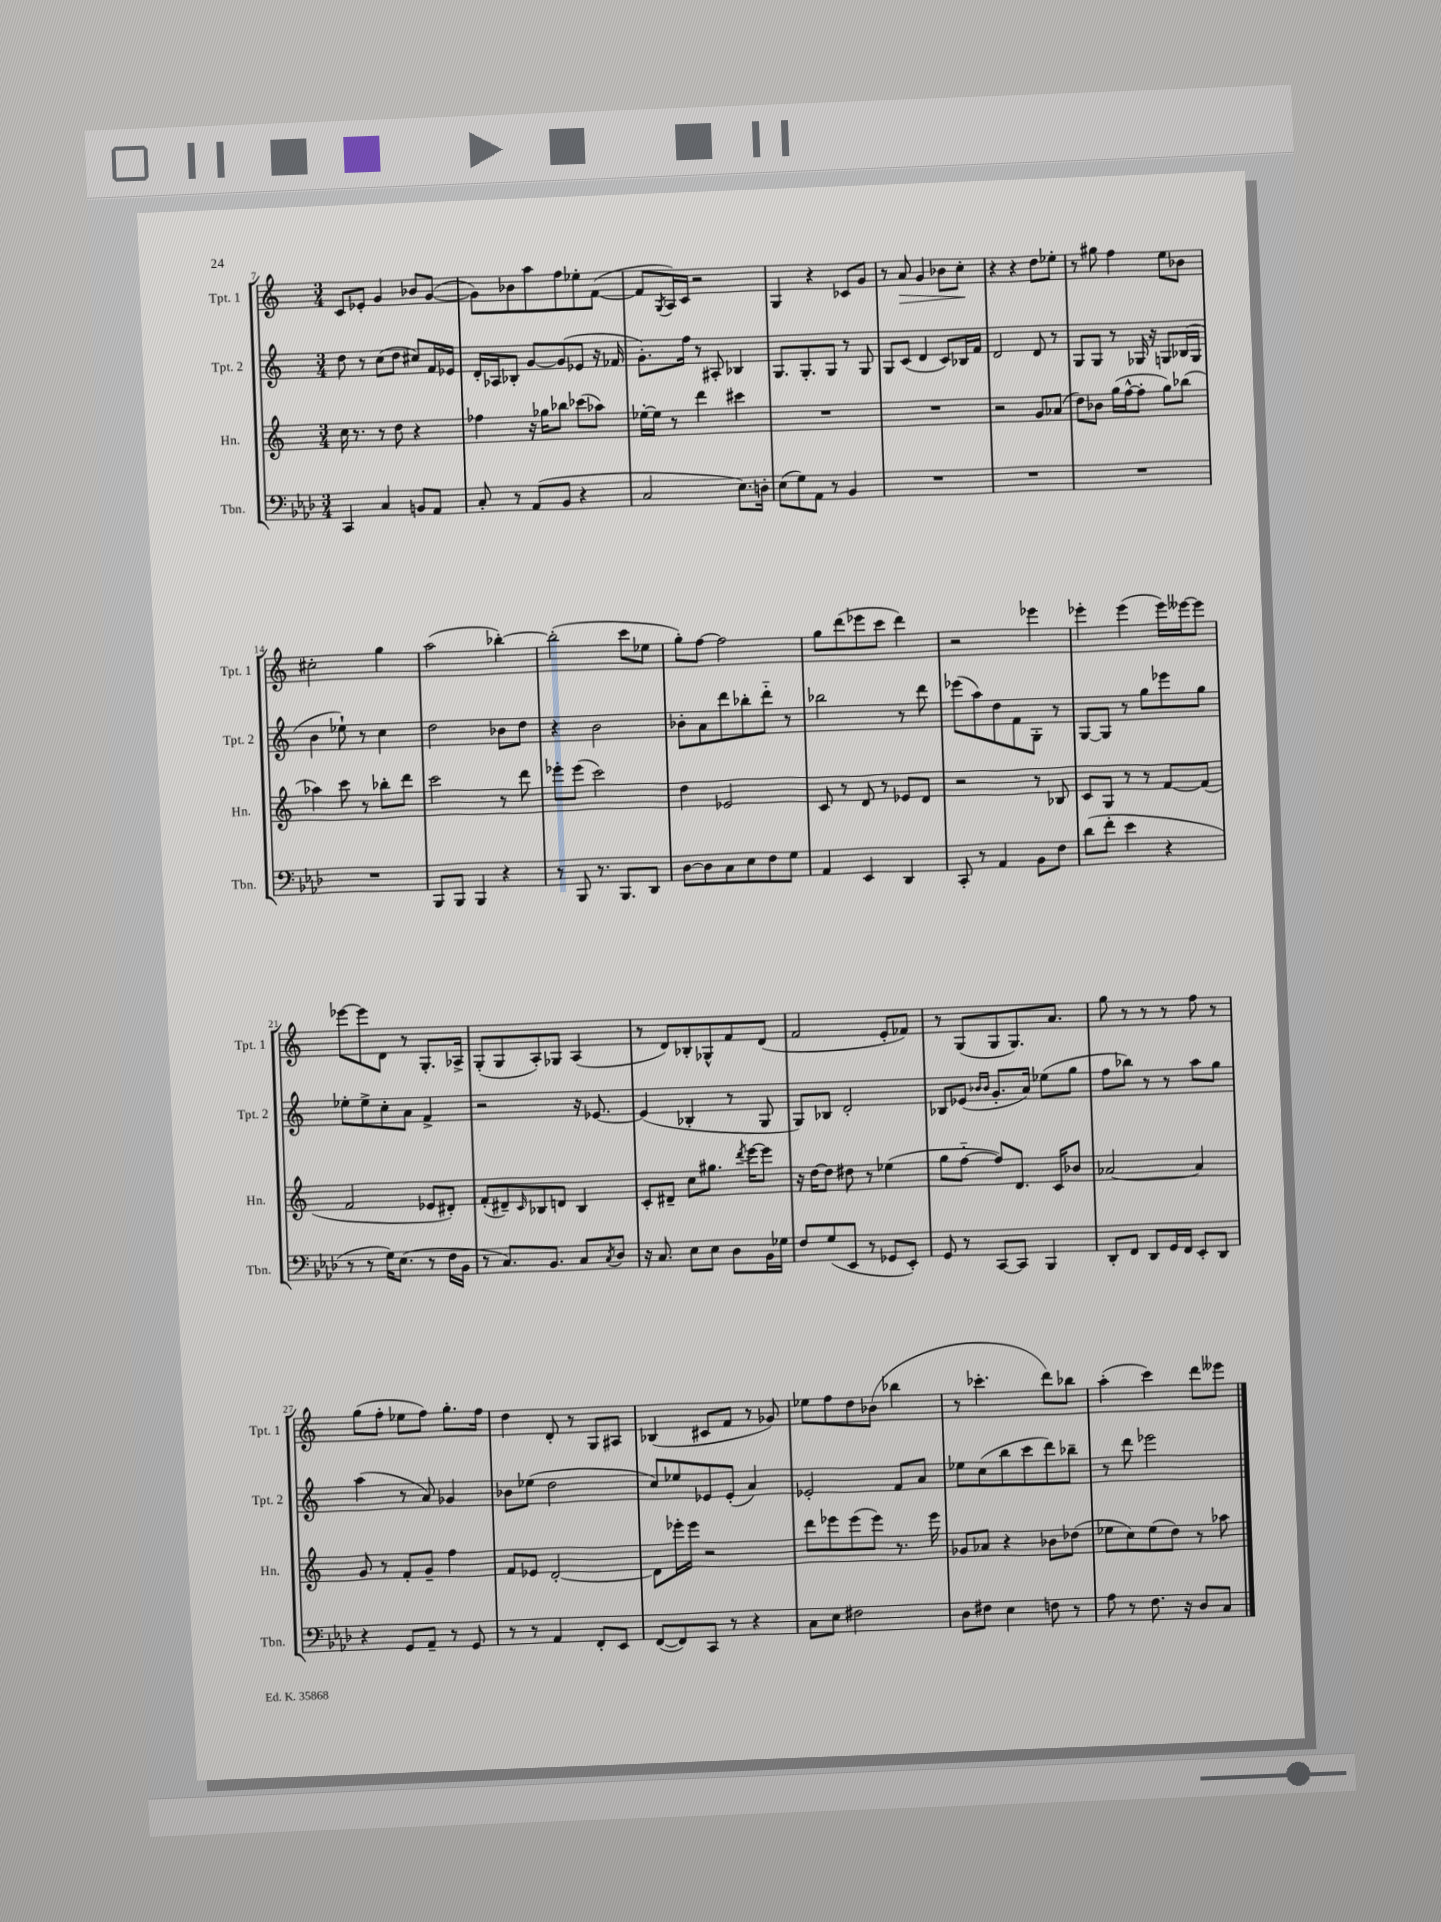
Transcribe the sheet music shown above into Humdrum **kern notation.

**kern	**kern	**kern	**kern	**dynam
*part4	*part3	*part2	*part1	*part1
*staff4	*staff3	*staff2	*staff1	*staff1
*I"Tbn.	*I"Hn.	*I"Tpt. 2	*I"Tpt. 1	*
*I'Tbn.	*I'Hn.	*I'Tpt. 2	*I'Tpt. 1	*
*clefF4	*clefG2	*clefG2	*clefG2	*
*k[b-e-a-d-]	*k[]	*k[]	*k[]	*
*M3/4	*M3/4	*M3/4	*M3/4	*
=7	=7	=7	=7	=7
4CC/	16cc\	8dd\	8c/L	.
.	8.r	.	.	.
.	.	8r	8e-X'/J	.
4C/	8r	(8cc\L	4g/	.
.	8dd\	8dd\J	.	.
8BBn/L	4r	8cc#X/L)	8b-X/L	.
8AA-/J	.	16f/L	([8g/J	.
.	.	16e-X/JJ	.	.
=8	=8	=8	=8	=8
8C'/	4ff-X\	16d'/LL	8g\L])	.
.	.	16A-X/J	.	.
8r	.	8B-X'/J	8b-X\	.
(8AA-/L	16r	[8g/L	8aa\	.
.	16gg-X\KL	.	.	.
8BB-/J	8bb-X\J	(8g/]	8ff\	.
4r	(8ccc-X\L	8e-X/J	8ee-X'\	.
.	8aa-X\J)	16r	([8f\J	.
.	.	16f-X/	.	.
=9	=9	=9	=9	=9
2C/	[16ee-X'\LL	8.g'\L)	8f/L]	.
.	16ee-\JJ]	.	.	.
.	.	.	8qG/	.
.	8r	.	16A/L)	.
.	.	16ff\Jk	16c/JJ	.
.	4ddd\	8r	2r	.
.	.	8A#X'/	.	.
8.E-\L)	4ccc#X\	4B-X/	.	.
16Dn'\Jk	.	.	.	.
=10	=10	=10	=10	=10
(8E-\L	2.r	8.G/L	4G/	.
8G\)	.	.	.	.
.	.	8.G'/	.	.
8AA-\J	.	.	4r	.
8r	.	8G/J	.	.
4BB-/	.	8r	8c-X/L	.
.	.	8G/	8g/J	.
=11	=11	=11	=11	=11
2.r	2.r	8G/L	8r	.
!	!	!	!	!LO:HP:b
.	.	(8c/J	8a/	>
.	.	4d/	4g/	.
.	.	8c/L)	8b-X\L	.
.	.	16B-X/L	8cc'\J	.
.	.	16f/JJ	.	.
.	.	.	.	]
=12	=12	=12	=12	=12
2.r	2r	2d/	4r	.
.	.	.	4r	.
.	8g/L	8d/	8dd\L	.
.	(8a-X/J	8r	8ee-X'\J	.
=13	=13	=13	=13	=13
2.r	8dd\L)	8G/L	8r	.
.	8b-X\J	8G/J	8gg#X\	.
.	(16gg\LL	8r	4ff\	.
.	[16ff^^\J	.	.	.
.	8ff'\J]	16G-X/	.	.
.	.	16r	.	.
.	8gg\L)	8Gn/L	8ee\L	.
.	(8bb-X\J	(16B-X/L	8b-X\J	.
.	.	16G/JJ	.	.
!!LO:LB:g=z
=14	=14	=14	=14	=14
2.r	4aa-X\)	4b\	2cc#X'\	.
.	8ccc\	8ee-X`\)	.	.
.	8r	8r	.	.
.	8bb-X'\L	4cc\	4gg\	.
.	8ddd\J	.	.	.
=15	=15	=15	=15	=15
8BBB-/L	2ccc\	2dd\	(2aa\	.
8BBB-/J	.	.	.	.
4BBB-/	.	.	.	.
4r	8r	8b-X\L	[4bb-X'\)	.
.	8ddd\	8dd\J	.	.
=16	=16	=16	=16	=16
8r	8eee-X'\L	4r	(2bb-'\]	.
8BBB-/	(8eee-\J	.	.	.
8.r	2ccc\)	2b\	.	.
8.BBB-/L	.	.	.	.
.	.	.	8ccc\L	.
8DD-/J	.	.	8ee-X\J	.
=17	=17	=17	=17	=17
[8D-\L	4dd\	8b-X'\L	8gg'\L)	.
8D-\]	.	8a\	[8ff\J	.
8C\	2e-X/	8ddd\	2ff\]	.
8E-\	.	8bb-X'\	.	.
8F\	.	8ddd\J	.	.
8G\J	.	8r	.	.
=18	=18	=18	=18	=18
4AA-/	8c/	2bb-X\	8gg\L	.
.	8r	.	(8ddd\	.
4EE-/	8d/	.	8eee-X\	.
.	8r	.	8ccc\J	.
4DD-/	8e-X/L	8r	4ddd\)	.
.	8d/J	8ddd\	.	.
=19	=19	=19	=19	=19
8CC'/	2r	(8eee-X\L	2r	.
8r	.	8aa\)	.	.
4AA-/	.	8dd\	.	.
.	.	8f\	.	.
8BB-\L	8r	8G'\J	4eee-X\	.
8F\J	8B-X/	8r	.	.
=20	=20	=20	=20	=20
(8d-\L	8c/L	[8G/L	4eee-X'\	.
8f'\J	8G/J	8G/J]	.	.
4e-\	8r	8r	(4eee-\	.
.	8r	8gg\L	.	.
4r	[8f/L	8eee-X\	16eee-\LL)	.
.	.	.	[16eee--X\J	.
.	(8f/J]	8gg\J	8eee--\J]	.
!!LO:LB:g=z
=21	=21	=21	=21	=21
8r	2f/	8ee-X'\L	[8eee-X\L	.
8r	.	8ee-^\	8eee-\]	.
16G\KL)	.	8cc'\	8d\J	.
(8.E-\J	.	.	.	.
.	.	8a\J	8r	.
8r	8e-X/L	4f^/	8.G'/L	.
16F\LL	8d#X'/J)	.	.	.
16BB-\JJ	.	.	16A-X^/Jk	.
=22	=22	=22	=22	=22
8r	(8f'/L	2r	(8G'/L	.
8.C/L)	8d#X~/)	.	8G/	.
.	16qqc/	.	.	.
.	8B-X/	.	8A'/)	.
8.BB-/J	.	.	.	.
.	8dn/J	.	8G-X/J	.
8C/L	4B-/	16r	(4A/	.
.	.	[8.e-X/	.	.
8qC/	.	.	.	.
8D-/J	.	.	.	.
=23	=23	=23	=23	=23
16r	8c'/L	(4e-/]	8r	.
8.C/	.	.	.	.
.	8d#X~/J	.	8d/L)	.
8E-\L	8cc\L	4B-X'/	8B-X'/	.
8E-\J	8.gg#X\J	.	8G-X^^/	.
8D-\L	.	8r	8f/	.
.	8qddd/	.	.	.
.	[16eee\KL	.	.	.
16BB-\L	8eee\J]	8G/	(8d/J	.
16G-X\JJ	.	.	.	.
=24	=24	=24	=24	=24
8F/L	16r	8G/L)	2f/	.
.	[16dd\KL	.	.	.
(8G/	8dd\J]	8B-X/J	.	.
8EE-/J	8dd#X\	2d'/	.	.
8r	8r	.	.	.
8GG-X/L	(4ee-X\	.	8e'/L	.
8EE-'/J)	.	.	8f-X/J)	.
=25	=25	=25	=25	=25
8GG/	8gg\L	8B-X/L	8r	.
8r	[8ff\J	(8e-X/J	(8G/L	.
.	.	16qqb-X/LL	.	.
.	.	16qqb-/JJ	.	.
[8CC/L	8ff/L])	8.g'/L	8G/	.
8CC/J]	8.d/J	.	8.G/)	.
.	.	16a/Jk)	.	.
4BBB-/	.	(8ee-X\L	.	.
.	16c/KL	.	8.a/J	.
.	8b-X/J	8gg\J	.	.
=26	=26	=26	=26	=26
8DD-'/L	[2a-X/	8ff\L	8gg\	.
8FF/J	.	8bb-X\J)	8r	.
8DD-/L	.	8r	8r	.
16GG/L	.	8r	8r	.
16FF/JJ	.	.	.	.
8EE-'/L	4a-/]	8aa\L	8ff\	.
8DD-/J	.	8gg\J	8r	.
!!LO:LB:g=z
=27	=27	=27	=27	=27
4r	8g/	(4aa\	(8gg\L	.
.	8r	.	8ff'\J	.
8GG/L	8f'/L	8r	8ee-X\L	.
8AA-~/J	8g~/J	8a/)	8ff\J)	.
8r	4ff\	4g-X/	8.gg'\L	.
8GG/	.	.	.	.
.	.	.	16ff\Jk	.
=28	=28	=28	=28	=28
8r	8f/L	8b-X\L	4dd\	.
8r	8e-X/J	(8ee-X\J	.	.
4AA-/	[2d'/	2dd\	8d'/	.
.	.	.	8r	.
8FF'/L	.	.	8G/L	.
8EE-/J	.	.	8A#X/J	.
=29	=29	=29	=29	=29
([8FF/L	8d\L]	8cc/L)	(4B-X/	.
8FF/])	16eee-X'\L	8ee-X/	.	.
.	16eee-\JJ	.	.	.
8CC/J	2r	8e-X/	8c#X/L	.
8r	.	(8e-'/J	8f/J	.
4r	.	4a/)	8r	.
.	.	.	8g-X/)	.
=30	=30	=30	=30	=30
8C\L	8ddd\L	2e-X'/	8ee-X\L	.
8E-\J	8eee-X\	.	8ff\	.
2F#X\	(8eee-\	.	8dd\	.
.	8eee-\J)	.	(8b-X\J	.
.	8.r	8f/L	4bb-X\	.
.	.	8a/J	.	.
.	16eee-\	.	.	.
=31	=31	=31	=31	=31
8D-\L	8g-X/L	8ee-X\L	8r	.
8F#X\J	8a-X/J	(8cc\	4.ccc-X'\	.
4E-\	4r	8bb\	.	.
.	.	8ccc\	.	.
8Fn\	8b-X\L	8ddd\)	8ddd\L)	.
8r	(8dd-X\J	8bb-X~\J	8bb-X\J	.
=32	=32	=32	=32	=32
8A-\	8ee-X\L	8r	(4aa'\	.
8r	8cc\)	8ddd\	.	.
8.F\	(8ee-\	2eee-X\	4ccc\)	.
.	8dd\J)	.	.	.
16r	.	.	.	.
8D-/L	8r	.	8ddd\L	.
8C/J	8aa-X\	.	8eee--X\J	.
==	==	==	==	==
*-	*-	*-	*-	*-
